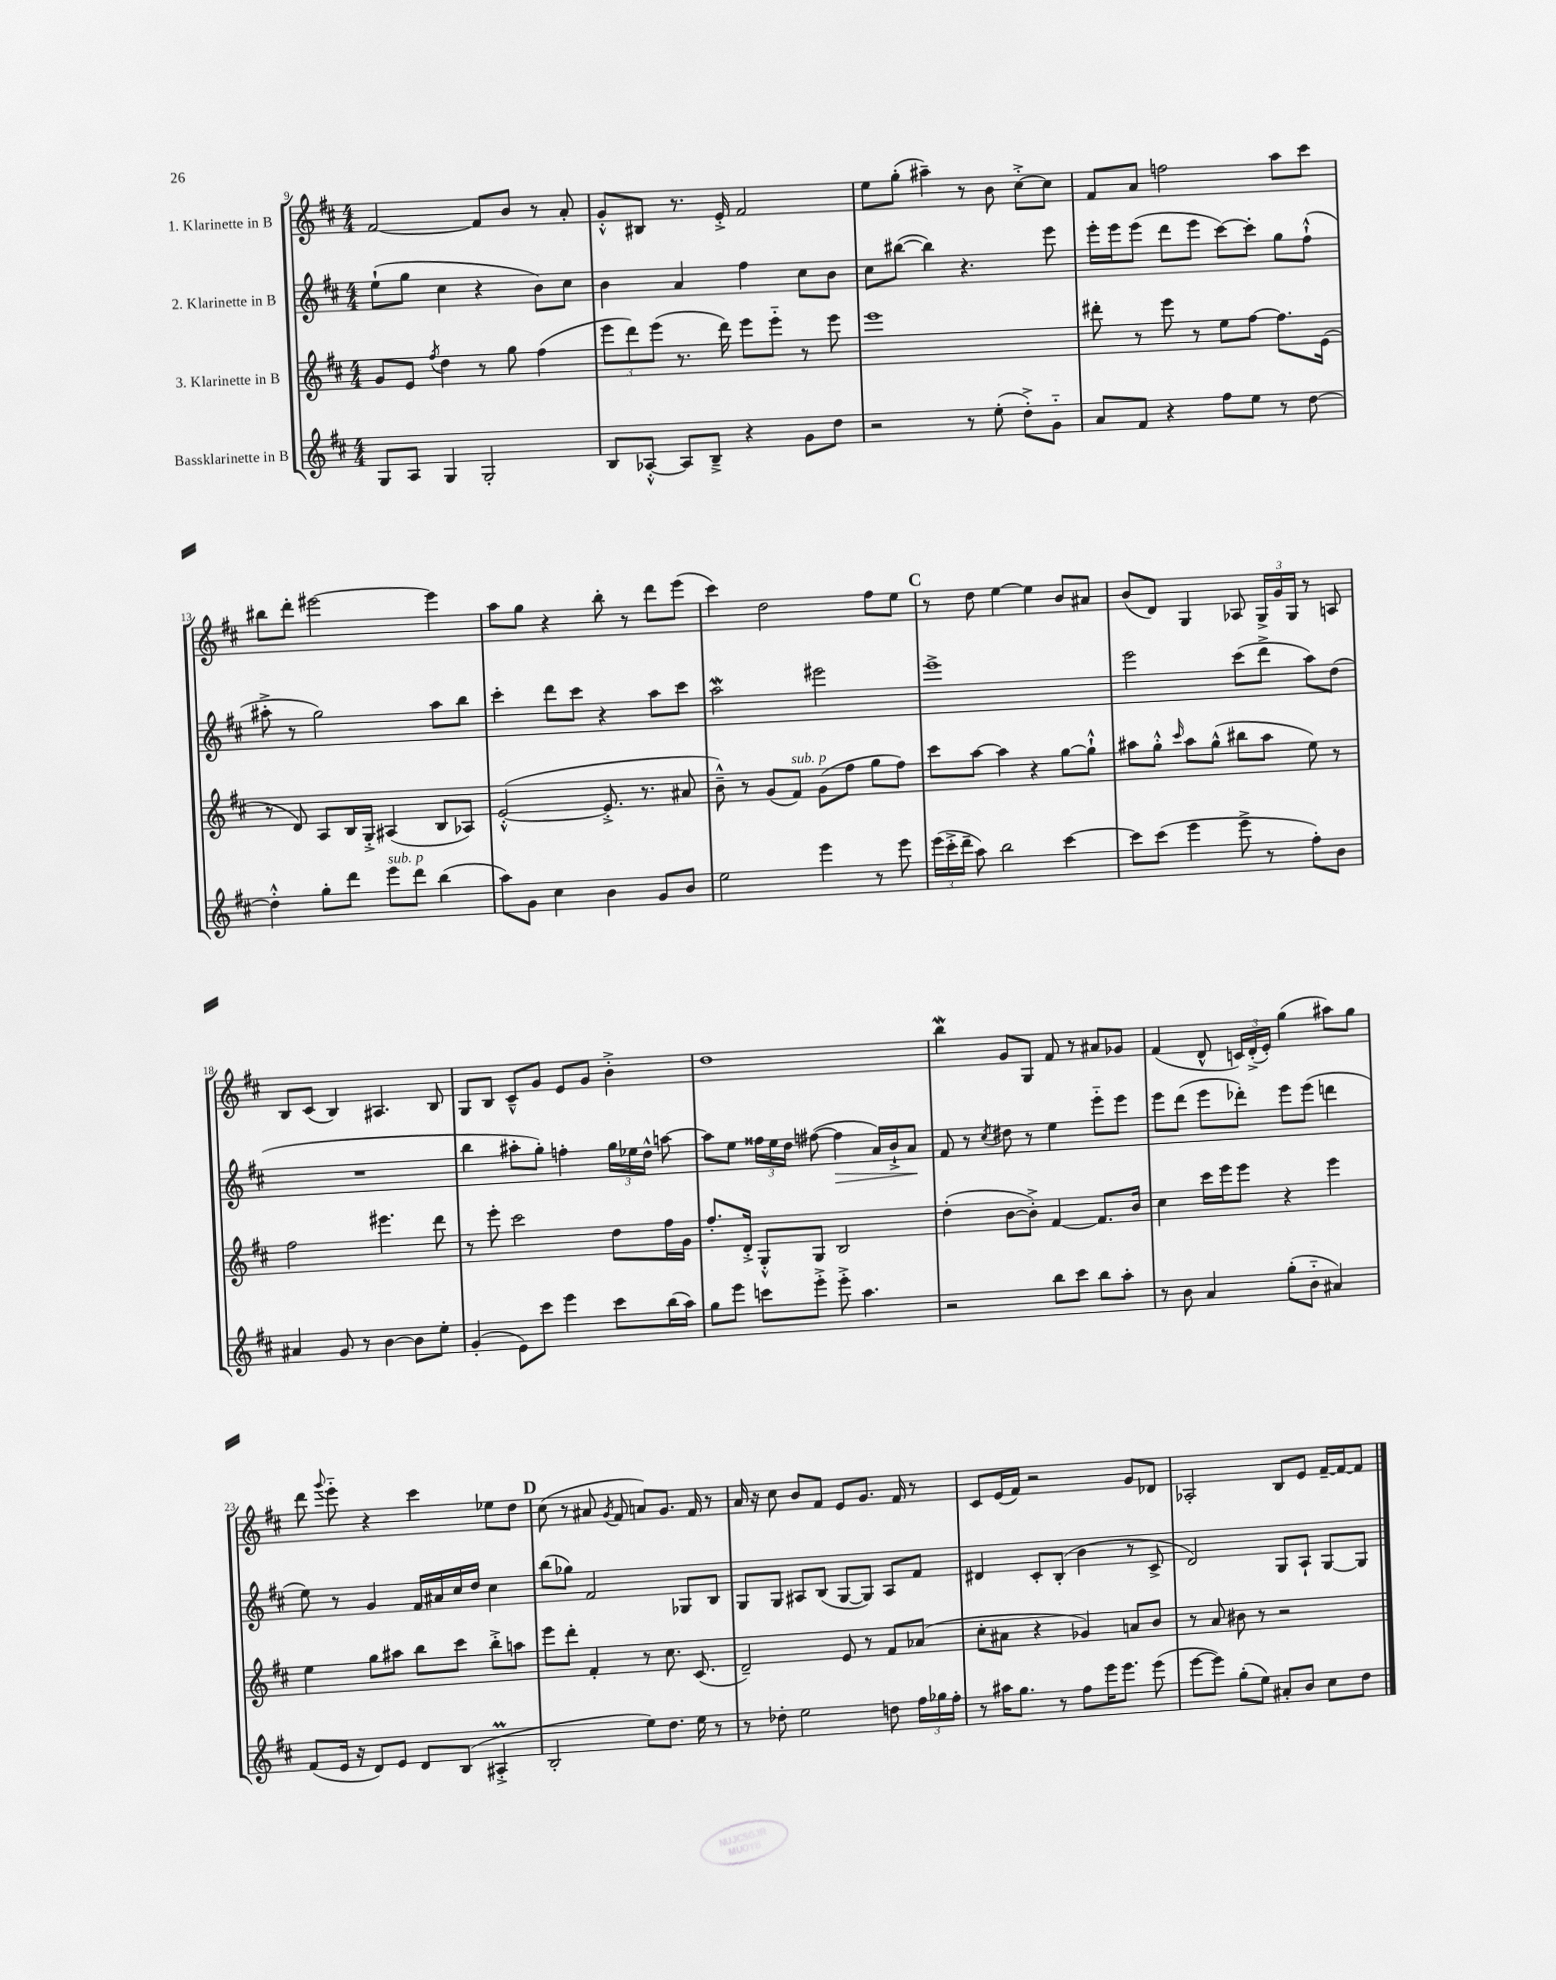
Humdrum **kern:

**kern	**kern	**kern	**dynam	**kern
*part4	*part3	*part2	*part2	*part1
*staff4	*staff3	*staff2	*staff2	*staff1
*I"Bassklarinette in B	*I"3. Klarinette in B	*I"2. Klarinette in B	*	*I"1. Klarinette in B
*clefG2	*clefG2	*clefG2	*	*clefG2
*k[f#c#]	*k[f#c#]	*k[f#c#]	*	*k[f#c#]
*M4/4	*M4/4	*M4/4	*	*M4/4
=9	=9	=9	=9	=9
8G/L	8g/L	(8ee`\L	.	[2f#/
8A/J	8e/J	8gg\J	.	.
.	8qff#/	.	.	.
4G/	4dd\	4cc#\	.	.
2G'/	8r	4r	.	8f#/L]
.	8gg\	.	.	8b/J
.	(4ff#\	8b\L)	.	8r
.	.	8cc#\J	.	8a'/
=10	=10	=10	=10	=10
8B/L	12eee\L	4b\	.	8g'^^/L
.	12ddd\)	.	.	.
[8A-X'^^/J	.	.	.	8B#X/J
.	(12eee\J	.	.	.
8A-/L]	8.r	4a/	.	8.r
8B~^/J	.	.	.	.
.	16ddd\)	.	.	16e'^/
4r	8eee\L	4ff#\	.	2f#/
.	8eee\J	.	.	.
8g\L	8r	8cc#\L	.	.
8dd\J	8eee\	8b\J	.	.
=11	=11	=11	=11	=11
2r	1eee	8cc#\L	.	8ee\L
.	.	([8bb#X\J	.	(8gg'\J
.	.	4bb#\])	.	4aa#X~\)
8r	.	4.r	.	8r
(8ee'\	.	.	.	8b\
8dd'^\L)	.	.	.	[8cc#'^\L
8g\J	.	8eee\	.	8cc#\J]
=12	=12	=12	=12	=12
8a/L	8ddd#X'\	16eee'\LL	.	8f#/L
.	.	16eee\J	.	.
8f#/J	8r	(8eee\J	.	8a/J
4r	8eee\	8ddd\L	.	2ffn\
.	8r	8eee\J	.	.
8ff#\L	8ee\L	[8ccc#\L)	.	.
8ee\J	[8ff#\J	8ccc#'\J]	.	.
8r	8.ff#\L]	8gg\L	.	8aa\L
[8dd\	.	(8ff#`^^\J	.	8ccc#\J
.	(16e\Jk	.	.	.
!!LO:LB:g=z
=13	=13	=13	=13	=13
4dd'^^\]	8r	8aa#X'^\	.	8bb#X\L
.	8d/)	8r	.	8ddd'\J
8gg'\L	8A/L	2gg\)	.	[2eee#X\
8ddd\J	16B/L	.	.	.
.	16G'^/JJ	.	.	.
!LO:TX:a:i:t=sub. p	!	!	!	!
8eee\L	(4A#X/	.	.	.
8ddd\J	.	.	.	.
(4bb\	8B/L	8aa#\L	.	4eee#\]
.	8A-X/J)	8bb\J	.	.
=14	=14	=14	=14	=14
8aa\L)	([2e'^^/	4ccc#'\	.	8aa\L
8g\J	.	.	.	8gg\J
4cc#\	.	8ddd\L	.	4r
.	.	8ccc#\J	.	.
4b\	8.e'^/]	4r	.	8bb'\
.	.	.	.	8r
.	8.r	.	.	.
8g/L	.	8aa\L	.	8ddd\L
8b/J	8a#X/	8ccc#\J	.	(8eee\J
=15	=15	=15	=15	=15
2ee\	8b~^^\)	2aaW\	.	4ccc#\)
.	8r	.	.	.
.	(8g/L	.	.	2dd\
!	!LO:TX:a:i:t=sub. p	!	!	!
.	8f#/J)	.	.	.
4eee\	(8g\L	2eee#X\	.	.
.	8ff#\J	.	.	.
8r	8gg\L	.	.	8ff#\L
8eee\	8ff#\J)	.	.	8ee\J
!!LO:REH:place=s1:t=C
=16	=16	=16	=16	=16
(24eee\LL	8ccc#\L	1eee^	.	8r
24ccc#'^\	.	.	.	.
24ddd~\JJ	.	.	.	.
8aa\)	[8aa\J	.	.	8dd\
2bb\	4aa\]	.	.	[4ee\
.	4r	.	.	4ee\]
[4ccc#\	[8gg\L	.	.	8b/L
.	8gg`^^\J]	.	.	8a#X/J
=17	=17	=17	=17	=17
8ccc#\L]	8aa#X\L	2eee\	.	(8b/L
(8ccc#\J	8gg'^^\J	.	.	8d/J)
.	16qqccc#/	.	.	.
4eee\	8aa#\L	.	.	4G/
.	(8gg^^\J	.	.	.
8eee^\	8bb#X\L	(8ccc#\L	.	8A-X/
8r	8aa#\J	8ddd^\J	.	24G^/LL
.	.	.	.	24g/
.	.	.	.	24G/JJ
8ff#'\L)	8ee\)	8aa\L)	.	8r
8b\J	8r	(8dd\J	.	8An/
!!LO:LB:g=z
=18	=18	=18	=18	=18
4a#X/	2ff#\	1r	.	8B/L
.	.	.	.	(8c#/J
8g/	.	.	.	4B/)
8r	.	.	.	.
[4b\	4.eee#X\	.	.	4.A#X/
8b\L]	.	.	.	.
8ee'\J	8ddd\	.	.	8B/
=19	=19	=19	=19	=19
(4g'/	8r	4bb\	.	8G/L
.	8eee'\	.	.	8B/J
8e\L)	2ccc#\	8aa#X'\L	.	8c#~^^/L
8ccc#\J	.	8gg'\J)	.	8g/J
4eee\	.	4ffn'\	.	8e/L
.	.	.	.	8g/J
8ccc#\L	8dd\L	24gg\LL	.	4b'^\
.	.	24ee-X\	.	.
.	.	24dd^^\JJ	.	.
(16bb\L	16ff#\L	[8aan\	.	.
16aa\JJ)	16g\JJ	.	.	.
=20	=20	=20	=20	=20
8gg\L	8.ff#'/L	8aa\L]	.	1dd
8eee\J	.	8ee\J	.	.
.	16d'^/Jk	.	.	.
8cccn\L	8G'^^/L	24ff##X\LL	.	.
.	.	24ee\	.	.
.	.	24dd\JJ	.	.
8eee'^\J	8G/J	([8ff#X\	.	.
!	!	!	!LO:HP:b	!
8eee'^\	2B/	4ff#\]	>	.
4.aa\	.	.	.	.
.	.	16a/LL)	.	.
.	.	16b`^/J	.	.
.	.	8a/J	.	.
.	.	.	]	.
=21	=21	=21	=21	=21
2r	(4dd'\	8f#/	.	4bbW\
.	.	8r	.	.
.	.	8qcc#/	.	.
.	[8b\L	8dd#X\	.	8g/L
.	8b'^\J])	8r	.	8G/J
8bb\L	[4f#/	4ee\	.	8f#/
8ccc#\J	.	.	.	8r
8bb\L	8.f#/L]	8eee\L	.	8a#X/L
8aa'\J	.	8eee\J	.	8g-X/J
.	16b/Jk	.	.	.
=22	=22	=22	=22	=22
8r	4cc#\	8eee\L	.	(4f#/
8b\	.	(8ddd\J	.	.
4a/	16ccc#\LL	8eee\L	.	8d^^/
.	16eee\J	.	.	.
.	8eee\J	8ddd-X'\J)	.	24cn/LL)
.	.	.	.	(24d'^/
.	.	.	.	24e'/JJ)
(8gg'\L	4r	8eee\L	.	(4gg\
8b\J	.	(8eee\J	.	.
4a#X/)	4eee\	4dddn\	.	8aa#X\L)
.	.	.	.	8gg\J
!!LO:LB:g=z
=23	=23	=23	=23	=23
(8f#/L	4ee\	8ee\)	.	8ddd\
.	.	.	.	8qqggg/
16e/Jk	.	8r	.	8eee\
16r	.	.	.	.
8d/L)	8gg\L	4g/	.	4r
8e/J	8aa#X\J	.	.	.
8d/L	8bb\L	16f#/LL	.	4ccc#\
.	.	16a#X/	.	.
(8B/J	8ccc#\J	16cc#/	.	.
.	.	16dd/JJ	.	.
4A#Xm'^/	8bb'^\L	4cc#\	.	8ee-X\L
.	8aan\J	.	.	8dd\J
!!LO:REH:place=s1:t=D
=24	=24	=24	=24	=24
2B'/	8eee\L	(8bb\L	.	(8cc#\
.	8ddd'\J	8gg-X\J)	.	8r
.	4f#'/	2f#/	.	8a#X/
.	.	.	.	8qg/
.	.	.	.	8f#/
8ee\L)	8r	.	.	8an/L)
8.dd\J	8.cc#\	.	.	8.g/J
.	.	8G-X/L	.	.
16ee\	(8.c#/	.	.	16f#/
8r	.	8B/J	.	8r
=25	=25	=25	=25	=25
8r	2d~/)	8G/L	.	16a/
.	.	.	.	16r
8dd-X'\	.	8G/J	.	8cc#\
2ee\	.	8A#X/L	.	8b/L
.	.	(8B/J	.	8f#/J
.	8e/	[8G/L	.	8e/L
.	8r	8G/J])	.	8.g/J
8ddn\	8f#/L	8A#/L	.	.
.	.	.	.	16f#/
24ff#\LL	(8a-X/J	8f#/J	.	8r
24gg-X\	.	.	.	.
24ff#'\JJ	.	.	.	.
=26	=26	=26	=26	=26
8r	8cc#'\L	4d#X/	.	8c#/L
16aa#X\KL	8a#X\J	.	.	(16e/L
8.gg\J	.	.	.	16f#/JJ)
.	4r	8c#'/L	.	2r
8r	.	(8B'/J	.	.
8ff#\L	4g-X/)	4b\	.	.
16eee\K	.	.	.	.
8.eee\J	.	.	.	.
.	8an/L	8r	.	8g/L
(8eee\	8b/J	8c#^/	.	8d-X/J
=27	=27	=27	=27	=27
[8eee\L	8r	2d/)	.	2A-X'/
8eee\J])	8a/	.	.	.
(8gg'\L	8b#X\	.	.	.
8ee\J)	8r	.	.	.
8a#X'/L	2r	8G/L	.	8B/L
8b/J	.	8A`/J	.	8e/J
8cc#\L	.	[8G/L	.	[16f#~/LL
.	.	.	.	16f#/J_
8dd\J	.	8G/J]	.	8f#/J]
==	==	==	==	==
*-	*-	*-	*-	*-
